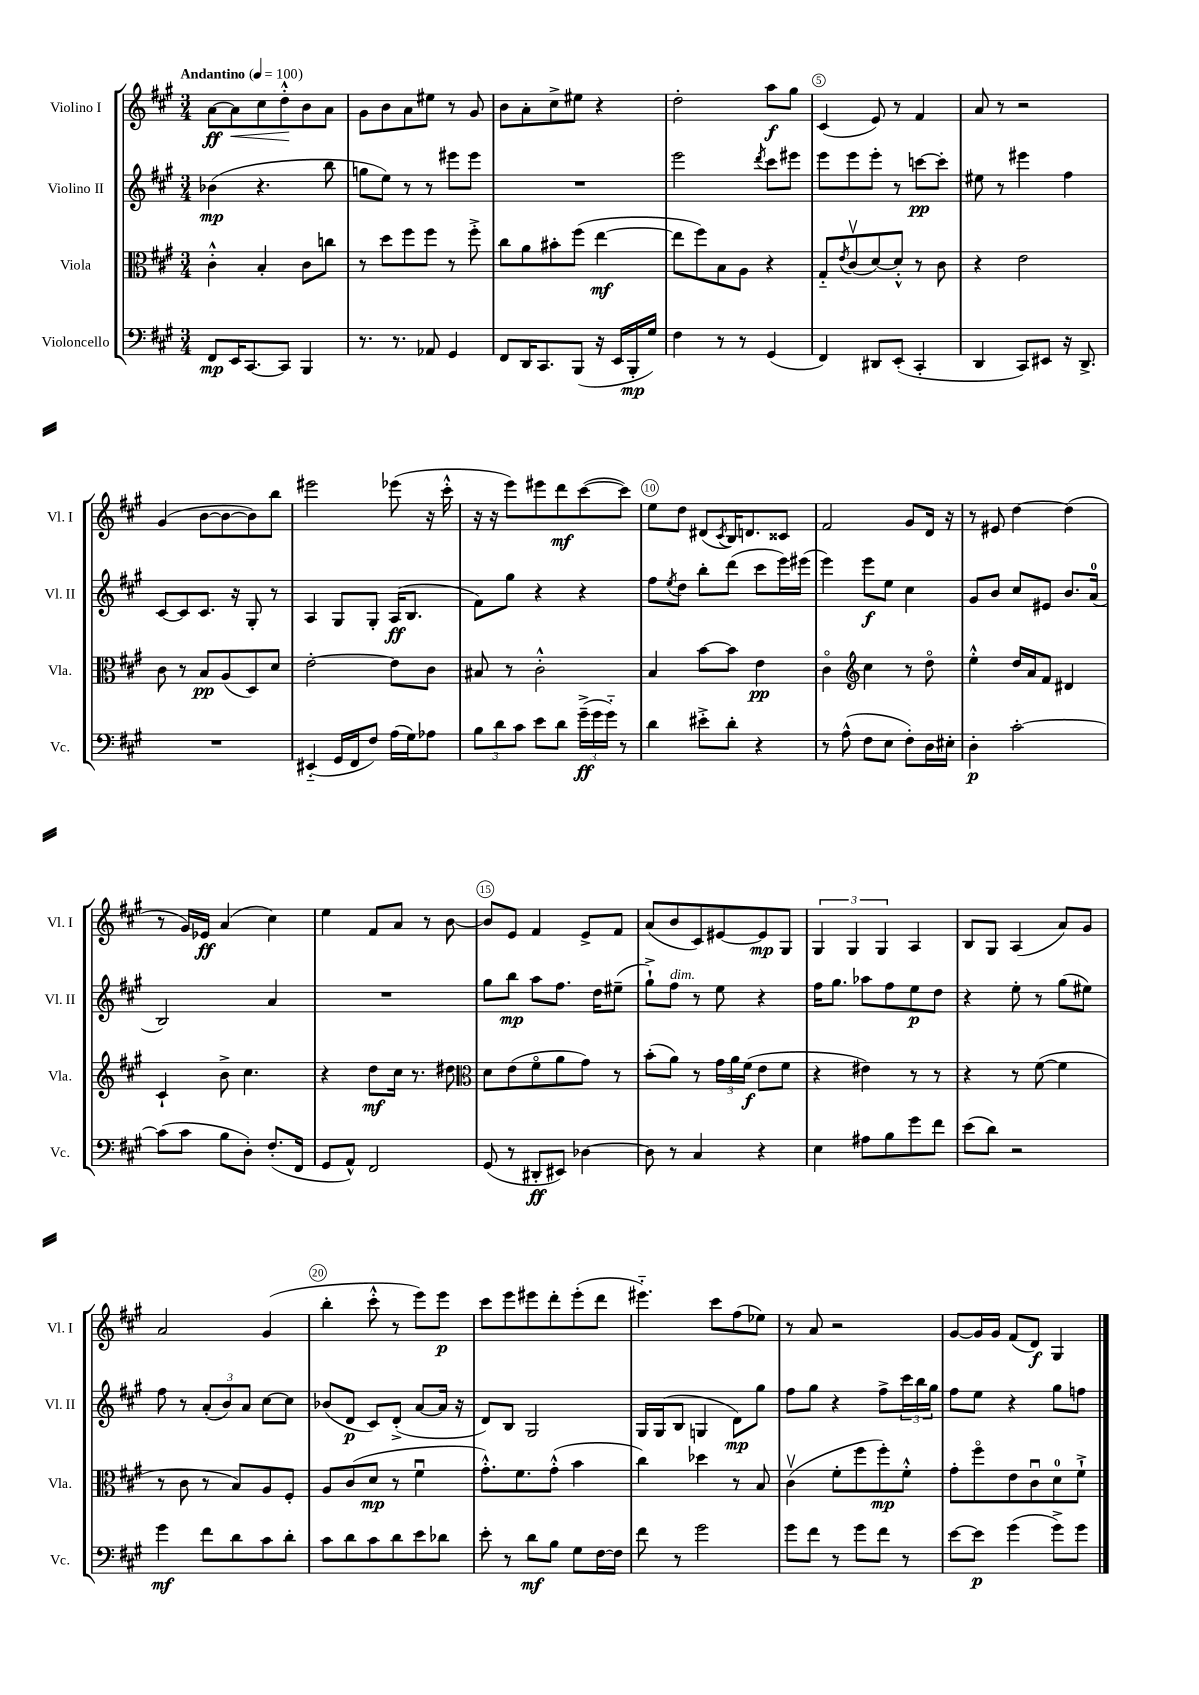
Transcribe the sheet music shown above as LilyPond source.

<<
\new StaffGroup <<
\new Staff = "s0" \with { instrumentName = "Violino I" shortInstrumentName = "Vl. I" } {
    \clef treble \key a \major \numericTimeSignature \time 3/4 \tempo "Andantino" 4 = 100
    a'8~\ff a'8\< cis''8 d''8-.-^\! b'8 a'8 |
    gis'8 b'8 a'8 eis''8 r8 gis'8 |
    b'8 a'8-. cis''8-> eis''8 r4 |
    d''2-. a''8\f gis''8 |
    cis'4( e'8) r8 fis'4 |
    a'8 r8 r2 |
    gis'4( b'8~ b'8~ b'8) b''8 |
    eis'''2 ees'''8( r16 cis'''16-.-^ |
    r16 r16 e'''8) eis'''8 d'''8\mf cis'''8~( cis'''8) |
    e''8 d''8 dis'8( \acciaccatura { cis'8 } b16) d'8. cisis'8 |
    fis'2 gis'8 d'16 r16 |
    r8 eis'8 d''4~ d''4( |
    r8 gis'16) ees'16\ff a'4( cis''4) |
    e''4 fis'8 a'8 r8 b'8~ |
    b'8 e'8 fis'4 e'8-> fis'8 |
    a'8( b'8 cis'8) eis'8~ eis'8\mp gis8 |
    \tuplet 3/2 { gis4 gis4 gis4 } a4 |
    b8 gis8 a4( a'8) gis'8 |
    a'2 gis'4( |
    b''4-. cis'''8-.-^ r8 e'''8) e'''8\p |
    cis'''8 e'''8 eis'''8 d'''8-. eis'''8-.( d'''8 |
    eis'''4.-_) cis'''8 fis''8( ees''8) |
    r8 a'8 r2 |
    gis'8~ gis'16 gis'16 fis'8( d'8\f) gis4 \bar "|." |
}
\new Staff = "s1" \with { instrumentName = "Violino II" shortInstrumentName = "Vl. II" } {
    \clef treble \key a \major \numericTimeSignature \time 3/4
    bes'4\mp( r4. b''8 |
    g''8 e''8) r8 r8 eis'''8 eis'''8 |
    R2. |
    e'''2 \acciaccatura { d'''8 } cis'''8 eis'''8 |
    e'''8 e'''8 e'''8-. r8 c'''8~\pp c'''8-. |
    eis''8 r8 eis'''4 fis''4 |
    cis'8~ cis'8 cis'8. r16 gis8-. r8 |
    a4 gis8 gis8-. a16\ff( b8. |
    fis'8) gis''8 r4 r4 |
    fis''8 \acciaccatura { e''8 } d''8 b''8-. d'''8( cis'''8 e'''16) eis'''16( |
    e'''4) e'''8\f e''8 cis''4 |
    gis'8 b'8 cis''8 eis'8 b'8. a'16-0( |
    b2) a'4 |
    R2. |
    gis''8 b''8\mp a''8 fis''8. d''16 eis''8--( |
    gis''8-!->) fis''8^\markup { \italic "dim." } r8 e''8 r4 |
    fis''16 gis''8. aes''8 fis''8 e''8\p d''8 |
    r4 e''8-. r8 gis''8( eis''8) |
    fis''8 r8 \tuplet 3/2 { a'8-.( b'8) a'8 } cis''8~ cis''8 |
    bes'8( d'8\p cis'8) d'8-.->( a'8~ a'16 r16 |
    d'8) b8 gis2 |
    gis16 gis16( b8 g4 d'8\mp) gis''8 |
    fis''8 gis''8 r4 fis''8-> \tuplet 3/2 { cis'''16 b''16 gis''16 } |
    fis''8 e''8 r4 gis''8 f''8 \bar "|." |
}
\new Staff = "s2" \with { instrumentName = "Viola" shortInstrumentName = "Vla." } {
    \clef alto \key a \major \numericTimeSignature \time 3/4
    cis'4-.-^ b4-. cis'8 c''8 |
    r8 d''8 fis''8 fis''8 r8 fis''8-.-> |
    cis''8 a'8 bis'8-. fis''8( e''4~\mf |
    e''8 fis''8) b8 a8 r4 |
    gis8-_ \acciaccatura { e'8 } cis'8\upbow( d'8~) d'8-.-^ r8 cis'8 |
    r4 e'2 |
    cis'8 r8 b8\pp a8( d8) d'8 |
    e'2~-. e'8 cis'8 |
    bis8 r8 cis'2-.-^ |
    b4 b'8~ b'8 e'4\pp |
    cis'4\flageolet \clef treble cis''4 r8 d''8\flageolet |
    e''4-.-^ d''16 a'16 fis'8 dis'4 |
    cis'4-! b'8-> cis''4. |
    r4 d''8\mf cis''16 r8. dis''8 |
    \clef alto d'8 e'8( fis'8\flageolet a'8 gis'8) r8 |
    b'8-.( a'8) r8 \tuplet 3/2 { gis'16 a'16 fis'16\f( } e'8 fis'8 |
    r4 eis'4) r8 r8 |
    r4 r8 fis'8~( fis'4 |
    r8 cis'8 r8 b8) a8 fis8-. |
    a8 cis'8( d'8\mp r8 fis'4\downbow |
    gis'8.-.-^) fis'8. gis'8-.-^( b'4 |
    cis''4) des''4 r8 b8 |
    cis'4\upbow( fis'8-. fis''8 fis''8-.\mp) fis'8-.-^ |
    gis'8-. fis''8\flageolet e'8 cis'8\downbow d'8-0 fis'8-!-> \bar "|." |
}
\new Staff = "s3" \with { instrumentName = "Violoncello" shortInstrumentName = "Vc." } {
    \clef bass \key a \major \numericTimeSignature \time 3/4
    fis,8\mp e,16 cis,8.~ cis,8 b,,4 |
    r8. r8. aes,8 gis,4 |
    fis,8 d,16 cis,8. b,,8( r16 e,16 b,,16-.\mp gis16) |
    fis4 r8 r8 gis,4( |
    fis,4) dis,8 e,8-.( cis,4-. |
    d,4 cis,8) eis,8 r16 d,8.-> |
    R2. |
    eis,4-_( gis,16 fis,16 fis8) a16( gis16) aes8 |
    \tuplet 3/2 { b8 d'8 cis'8 } e'8 d'8 \tuplet 3/2 { gis'16--->\ff( gis'16 gis'16-_) } r8 |
    d'4 eis'8-.-> d'8-. r4 |
    r8 a8-^( fis8 e8 fis8-.) d16 eis16-. |
    d4-.\p cis'2~-. |
    cis'8( cis'8 b8 d8-.) fis8.-.( fis,16 |
    gis,8 a,8-^) fis,2 |
    gis,8( r8 dis,8-.\ff eis,8) des4~ |
    des8 r8 cis4 r4 |
    e4 ais8 b8 gis'8 fis'8 |
    e'8( d'8) r2 |
    gis'4\mf fis'8 d'8 cis'8 d'8-. |
    cis'8 d'8 cis'8 d'8 e'8 des'8 |
    e'8-. r8 d'8\mf b8 gis8 fis16~ fis16 |
    fis'8 r8 gis'2 |
    gis'8 fis'8 r8 gis'8 fis'8 r8 |
    e'8~ e'8\p gis'4( gis'8->) gis'8 \bar "|." |
}
>>
>>
\layout { \context { \Score \override BarNumber.break-visibility = ##(#f #t #t) barNumberVisibility = #(every-nth-bar-number-visible 5) \override BarNumber.stencil = #(make-stencil-circler 0.1 0.3 ly:text-interface::print) } }
